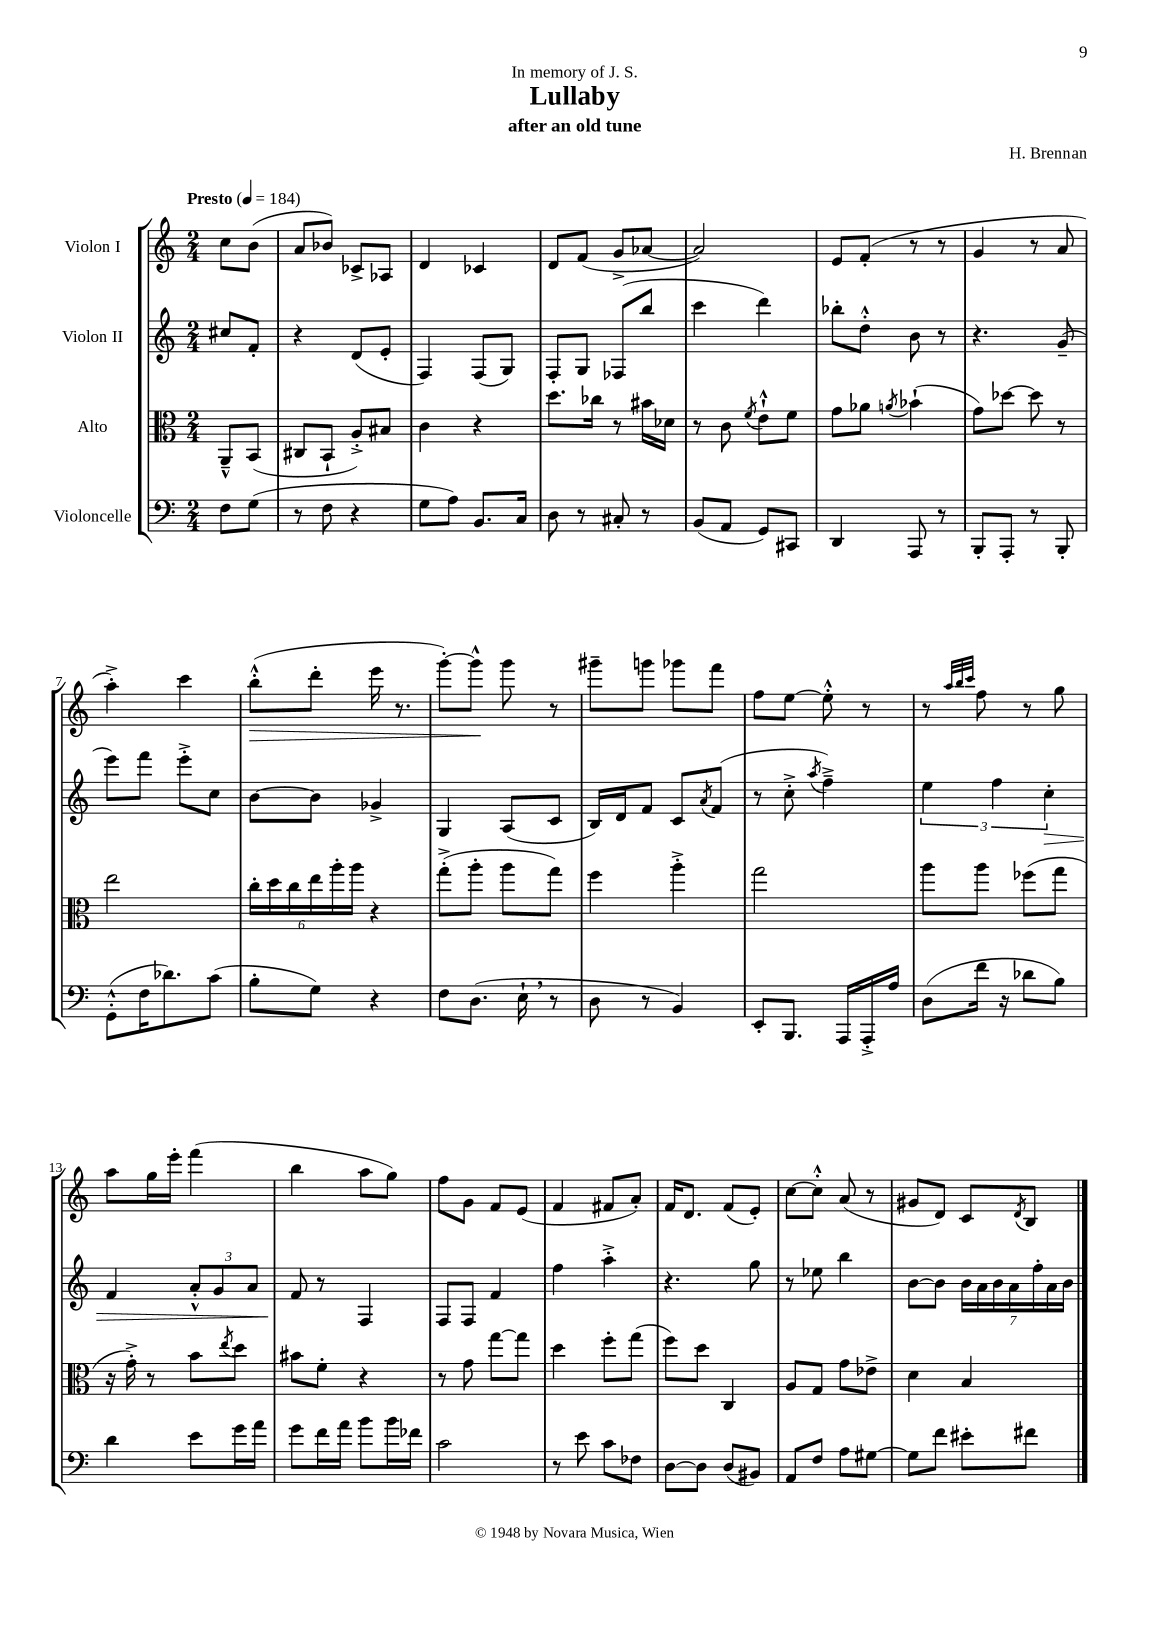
\header { title = "Lullaby" composer = "H. Brennan" subtitle = "after an old tune" dedication = "In memory of J. S." }
<<
\new StaffGroup <<
\new Staff = "s0" \with { instrumentName = "Violon I" } {
    \clef treble \key c \major \numericTimeSignature \time 2/4 \partial 4 \tempo "Presto" 4 = 184
    c''8 b'8( |
    a'8 bes'8) ces'8-> aes8 |
    d'4 ces'4 |
    d'8 f'8( g'8-> aes'8~ |
    aes'2) |
    e'8 f'8-.( r8 r8 |
    g'4 r8 a'8 |
    a''4-.->) c'''4 |
    b''8-.-^\>( d'''8-. e'''16 r8. |
    g'''8~-.) g'''8-^\! g'''8 r8 |
    gis'''8-- g'''8 ges'''8 f'''8 |
    f''8 e''8~ e''8-.-^ r8 |
    r8 \grace { a''32 b''32 c'''32 } f''8 r8 g''8 |
    a''8 g''16 e'''16-. f'''4( |
    b''4 a''8 g''8) |
    f''8 g'8 f'8 e'8( |
    f'4 fis'8 a'8-.) |
    f'16 d'8. f'8( e'8-.) |
    c''8~ c''8-.-^ a'8( r8 |
    gis'8 d'8) c'8 \acciaccatura { d'8 } b8 \bar "|." |
}
\new Staff = "s1" \with { instrumentName = "Violon II" } {
    \clef treble \key c \major \numericTimeSignature \time 2/4 \partial 4
    cis''8 f'8-. |
    r4 d'8( e'8-. |
    f4) f8( g8) |
    f8-. g8 fes8( b''8 |
    c'''4 d'''4) |
    bes''8-. d''8-.-^ b'8 r8 |
    r4. g'8--( |
    e'''8) f'''8 e'''8-.-> c''8 |
    b'8~ b'8 ges'4-> |
    g4 a8( c'8 |
    b16) d'16 f'8 c'8 \acciaccatura { a'8 } f'8( |
    r8 c''8-.-> \acciaccatura { a''8 } f''4--->) |
    \tuplet 3/2 { e''4 f''4 c''4-.\> } |
    f'4 \tuplet 3/2 { a'8-.-^ g'8 a'8 } |
    f'8\! r8 f4 |
    f8 f8 f'4 |
    f''4 a''4-.-> |
    r4. g''8 |
    r8 ees''8 b''4 |
    b'8~ b'8 \tuplet 7/4 { b'16 a'16 b'16 a'16 f''16-. a'16 b'16 } \bar "|." |
}
\new Staff = "s2" \with { instrumentName = "Alto" } {
    \clef alto \key c \major \numericTimeSignature \time 2/4 \partial 4
    a,8---^ b,8( |
    cis8 b,8-! a8-.->) bis8 |
    c'4 r4 |
    d''8. ces''16 r8 bis'16 des'16 |
    r8 c'8 \acciaccatura { f'8 } e'8-!-^ f'8 |
    g'8 aes'8 \acciaccatura { a'8 } bes'4-!( |
    g'8) des''8~ des''8 r8 |
    e''2 |
    \tuplet 6/4 { c''16-. d''16 c''16 e''16 a''16-. a''16 } r4 |
    g''8-.->( a''8-. a''8 g''8) |
    f''4 a''4-.-> |
    g''2 |
    a''8 a''8 fes''8( g''8 |
    r16 g'16-.->) r8 b'8 \acciaccatura { e''8 } d''8 |
    bis'8 f'8-. r4 |
    r8 g'8 g''8~ g''8 |
    d''4 f''8-. g''8( |
    f''8) d''8 c4 |
    a8 g8 g'8 ees'8-> |
    d'4 b4 \bar "|." |
}
\new Staff = "s3" \with { instrumentName = "Violoncelle" } {
    \clef bass \key c \major \numericTimeSignature \time 2/4 \partial 4
    f8 g8( |
    r8 f8 r4 |
    g8 a8) b,8. c16 |
    d8 r8 cis8-. r8 |
    b,8( a,8 g,8) cis,8 |
    d,4 a,,8 r8 |
    b,,8-. a,,8-. r8 b,,8-. |
    g,8-.-^( f16 des'8.) c'8( |
    b8-. g8) r4 |
    f8 d8.( e16-! \breathe r8 |
    d8 r8 b,4) |
    e,8-. b,,8. a,,16 a,,16-.-> a16 |
    d8( f'16 r16 des'8 b8) |
    d'4 e'8 g'16 a'16 |
    g'8 f'16 a'16 b'8 b'16 fes'16 |
    c'2 |
    r8 e'8 c'8 fes8 |
    d8~ d8 d8( bis,8) |
    a,8 f8 a8 gis8~ |
    gis8 f'8 eis'8-. fis'8 \bar "|." |
}
>>
>>
